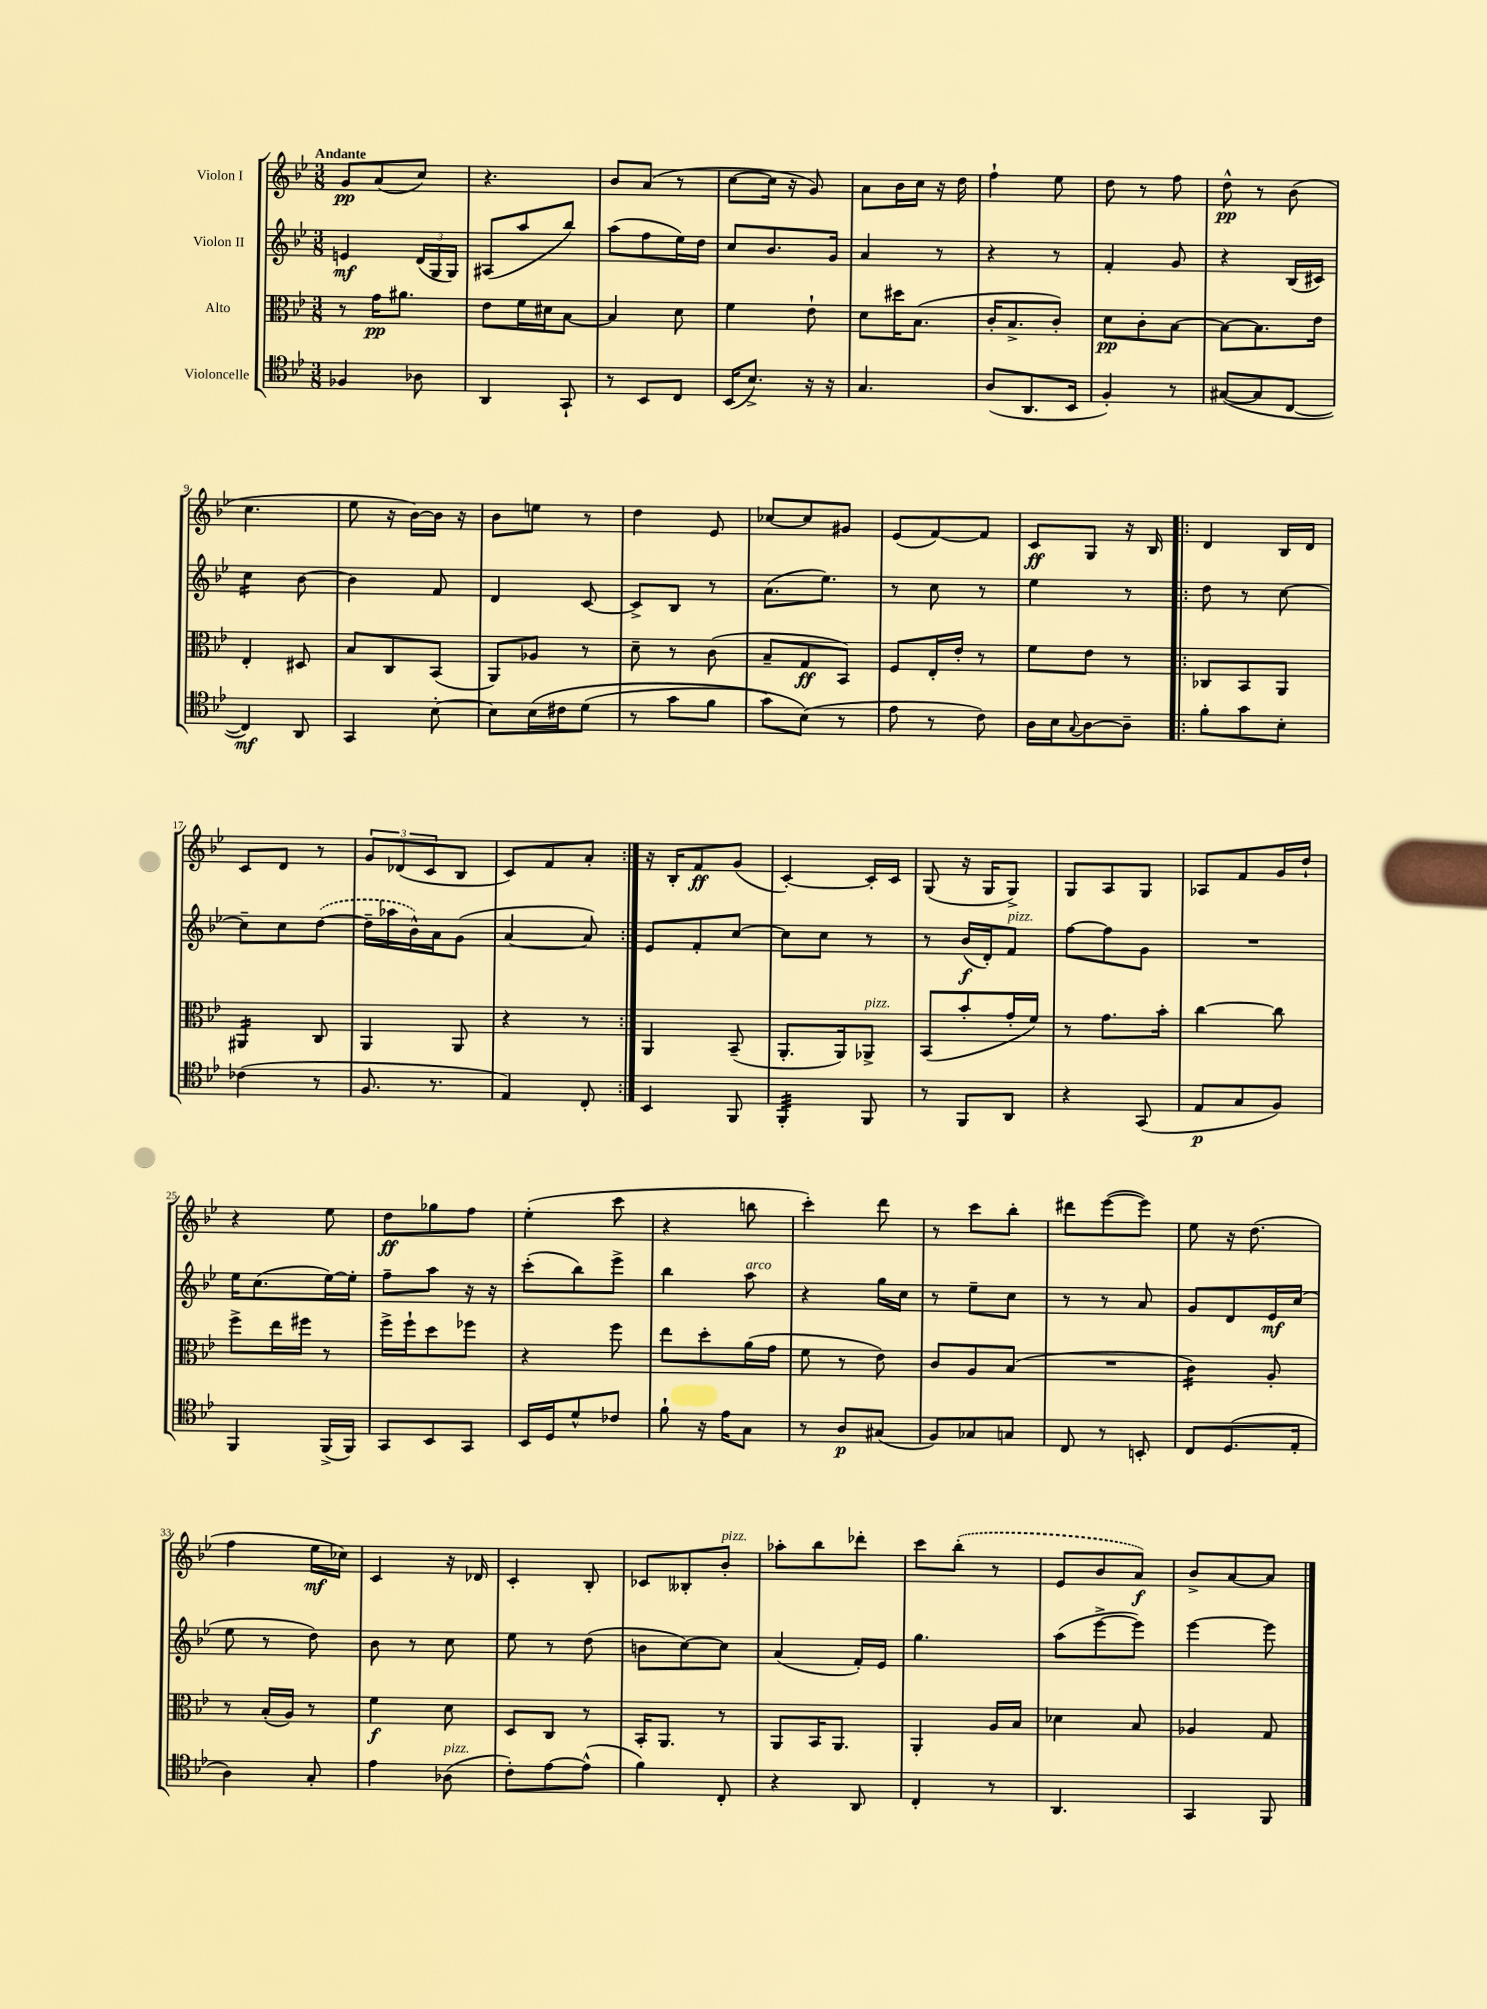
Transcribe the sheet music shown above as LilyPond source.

<<
\new StaffGroup <<
\new Staff = "s0" \with { instrumentName = "Violon I" } {
    \clef treble \key bes \major \numericTimeSignature \time 3/8 \tempo "Andante"
    g'8\pp a'8( c''8) |
    r4. |
    bes'8 a'8( r8 |
    c''8~ c''16 r16 g'8) |
    a'8 bes'16 c''16 r16 d''16 |
    f''4-! ees''8 |
    d''8 r8 f''8 |
    d''8-^\pp r8 bes'8( |
    c''4. |
    ees''8 r16 bes'16~) bes'16 r16 |
    bes'8 e''8 r8 |
    d''4 ees'8 |
    ces''8~ ces''8 gis'8 |
    ees'8( f'8~) f'8 |
    c'8\ff g8 r16 bes16 |
    \repeat volta 2 { d'4 bes16 d'16 |
    c'8 d'8 r8 |
    \tuplet 3/2 { g'8 des'8( c'8 } bes8 |
    c'8) f'8 a'8-. | }
    r16 bes16-. f'8\ff g'8( |
    c'4~-.) c'16-. c'16 |
    g8( r16 g16 g8->) |
    g8 a8 g8 |
    aes8 f'8 g'16 d''16-! |
    r4 ees''8 |
    d''8\ff ges''8 f''8 |
    ees''4-.( c'''8 |
    r4 b''8 |
    c'''4-.) d'''8 |
    r8 c'''8 bes''8-. |
    dis'''8 ees'''8~( ees'''8) |
    ees''8 r16 d''8.( |
    f''4 ees''16\mf ces''16) |
    c'4 r16 des'16 |
    c'4-. bes8-. |
    ces'8 beses8-. bes'8-.^\markup { \italic "pizz." } |
    aes''8-. bes''8 des'''8-. |
    c'''8 \once \slurDashed bes''8-.( r8 |
    ees'8 bes'8 a'8\f) |
    bes'8-> a'8~ a'8 \bar "|." |
}
\new Staff = "s1" \with { instrumentName = "Violon II" } {
    \clef treble \key bes \major \numericTimeSignature \time 3/8
    e'4\mf \tuplet 3/2 { d'16( g16 g16) } |
    ais8( a''8 bes''8) |
    a''8( f''8 ees''16) d''16 |
    c''8 bes'8. g'16 |
    a'4 r8 |
    r4 r8 |
    f'4-. g'8 |
    r4 bes16( cis'16) |
    c''4:16 bes'8~ |
    bes'4 f'8 |
    d'4 c'8~ |
    c'8-> bes8 r8 |
    a'8.( ees''8.) |
    r8 c''8 r8 |
    ees''4 r8 |
    \repeat volta 2 { d''8 r8 c''8~ |
    c''8-- c''8 \once \slurDashed d''8~( |
    d''16-- aes''16 bes'16-^) a'16 g'8( |
    a'4~ a'8) | }
    ees'8 f'8-. c''8~ |
    c''8 c''8 r8 |
    r8 bes'16\f( d'16-.) f'8^\markup { \italic "pizz." } |
    f''8~ f''8 g'8 |
    R4. |
    ees''16 c''8.( ees''16~) ees''16-. |
    f''8-- a''8 r16 r16 |
    c'''8-.( bes''8) ees'''8-> |
    bes''4 a''8^\markup { \italic "arco" } |
    r4 g''16 c''16 |
    r8 ees''8-- c''8 |
    r8 r8 a'8 |
    g'8 d'8 ees'16\mf c''16( |
    ees''8 r8 d''8) |
    bes'8 r8 c''8 |
    ees''8 r8 d''8( |
    b'8 c''8~) c''8 |
    a'4( f'16-.) ees'16 |
    g''4. |
    a''8( ees'''8~-> ees'''8) |
    ees'''4~ ees'''8 \bar "|." |
}
\new Staff = "s2" \with { instrumentName = "Alto" } {
    \clef alto \key bes \major \numericTimeSignature \time 3/8
    r8 g'16\pp ais'8. |
    ees'8 f'16 dis'16 bes8~ |
    bes4 d'8 |
    f'4 ees'8-! |
    d'8 dis''16 bes8.( |
    c'16-. bes8.-> c'8-.) |
    d'8\pp c'8-. bes8~ |
    bes8~ bes8. ees'16 |
    ees4-. dis8 |
    bes8 c8 bes,8( |
    a,8) aes8 r8 |
    d'8-- r8 c'8( |
    bes8-- g8\ff bes,8) |
    f8 ees16-. ees'16-. r8 |
    f'8 ees'8 r8 |
    \repeat volta 2 { ces8 bes,8 a,8 |
    ais,4:16 c8 |
    a,4 a,8 |
    r4 r8 | }
    a,4 bes,8--( |
    a,8.-. a,16) aes,8->^\markup { \italic "pizz." } |
    bes,8( bes'8-. g'16-. f'16) |
    r8 g'8. bes'16-. |
    c''4~ c''8 |
    f''8-> ees''16 fis''16 r8 |
    f''16-> f''16-! d''8 fes''8 |
    r4 f''8 |
    ees''8 d''8-. a'16( g'16 |
    f'8 r8 ees'8) |
    c'8 a8 bes8( |
    R4. |
    c'4:16) a8-. |
    r8 bes16-.( a16) r8 |
    f'4\f d'8 |
    d8 c8 r8 |
    bes,16-. a,8. r8 |
    a,8 bes,16 a,8. |
    a,4-. a16 bes16 |
    des'4 bes8 |
    aes4 g8 \bar "|." |
}
\new Staff = "s3" \with { instrumentName = "Violoncelle" } {
    \clef tenor \key bes \major \numericTimeSignature \time 3/8
    fes4 aes8 |
    a,4 g,8-! |
    r8 bes,8 c8 |
    bes,16( bes8.->) r16 r16 |
    g4. |
    a8( a,8. bes,16 |
    f4-.) r8 |
    gis8~( gis8 c8~ |
    c4\mf) a,8 |
    g,4 bes8~-. |
    bes8 bes16\( cis'16 d'8( |
    r8 g'8 f'8 |
    g'8) bes8(\) r8 |
    ees'8 r8 c'8) |
    a16 bes16 \appoggiatura { g8 } a8~ a8-- |
    \repeat volta 2 { f'8-. g'8 bes8-. |
    ces'4( r8 |
    f8. r8. |
    ees4) c8-. | }
    bes,4 f,8 |
    f,4:32-. f,8 |
    r8 f,8 a,8 |
    r4 g,8( |
    ees8\p g8 f8) |
    f,4 f,16->( f,16) |
    g,8 bes,8 g,8 |
    bes,16 d16 d'8-^ ces'8 |
    f'8-! r16 ees'16 g8 |
    r8 a8\p gis8( |
    f8) ges8 g8 |
    c8 r8 b,8-. |
    c8 d8.( ees16-. |
    a4) g8-. |
    ees'4 aes8^\markup { \italic "pizz." }( |
    c'8-.) ees'8~ ees'8-^( |
    f'4) c8-. |
    r4 a,8 |
    c4-. r8 |
    a,4. |
    g,4 f,8 \bar "|." |
}
>>
>>
